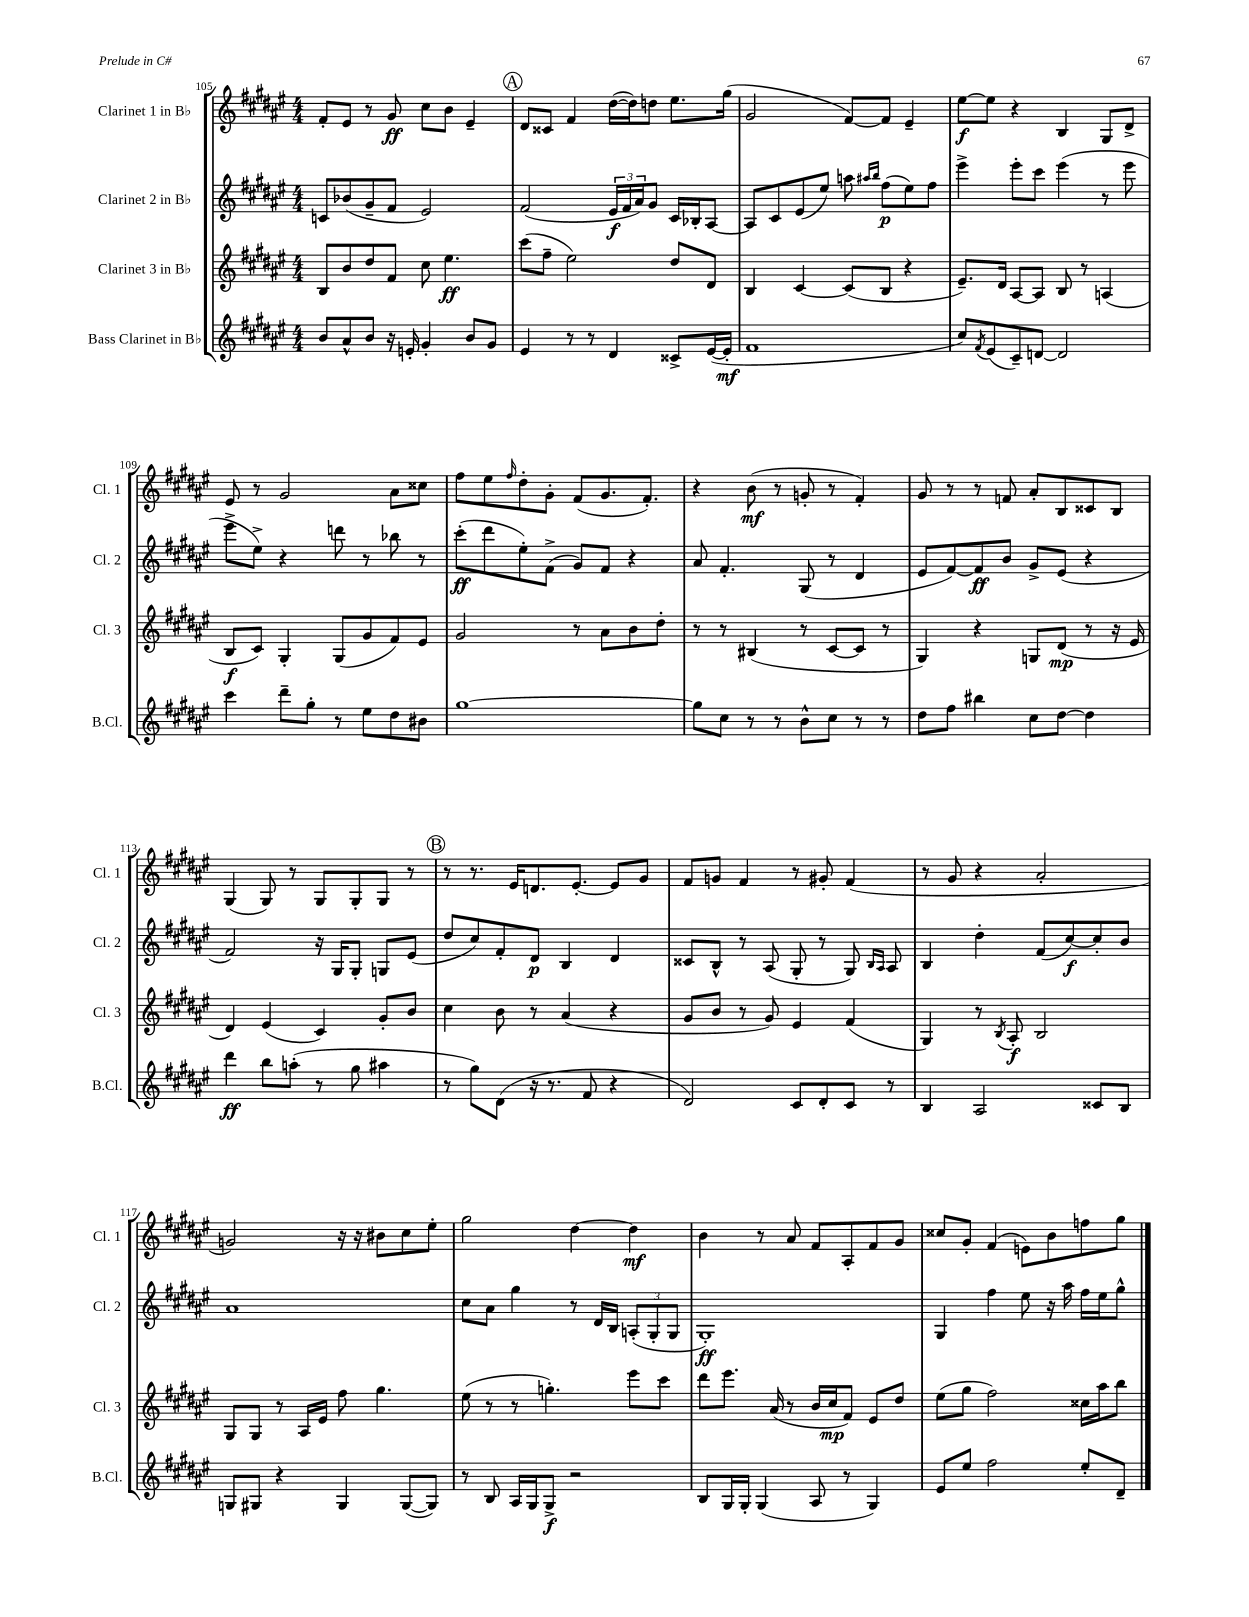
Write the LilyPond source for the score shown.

<<
\new StaffGroup <<
\new Staff = "s0" \with { instrumentName = "Clarinet 1 in Bb" shortInstrumentName = "Cl. 1" } {
    \clef treble \key fis \major \numericTimeSignature \time 4/4
    fis'8-. eis'8 r8 gis'8\ff cis''8 b'8 eis'4-- |
    \mark \markup { \circle "A" } dis'8 cisis'8 fis'4 dis''16~( dis''16) d''8 eis''8. gis''16( |
    gis'2 fis'8~) fis'8 eis'4-- |
    eis''8~\f eis''8 r4 b4 gis8 dis'8-> |
    eis'8 r8 gis'2 ais'8 cisis''8 |
    fis''8 eis''8 \grace { fis''16 } dis''8-. gis'8-. fis'8( gis'8. fis'8.-.) |
    r4 b'8\mf( r8 g'8-. r8 fis'4-.) |
    gis'8 r8 r8 f'8 ais'8-. b8 cisis'8 b8 |
    gis4( gis8) r8 gis8 gis8-. gis8 r8 |
    \mark \markup { \circle "B" } r8 r8. eis'16 d'8. eis'8.~-. eis'8 gis'8 |
    fis'8 g'8 fis'4 r8 gis'8-. fis'4( |
    r8 gis'8 r4 ais'2-. |
    g'2) r16 r16 bis'8 cis''8 eis''8-. |
    gis''2 dis''4~ dis''4\mf |
    b'4 r8 ais'8 fis'8 ais8-. fis'8 gis'8 |
    cisis''8 gis'8-. fis'4( e'8) b'8 f''8 gis''8 \bar "|." |
}
\new Staff = "s1" \with { instrumentName = "Clarinet 2 in Bb" shortInstrumentName = "Cl. 2" } {
    \clef treble \key fis \major \numericTimeSignature \time 4/4
    c'8 bes'8( gis'8-- fis'8 eis'2) |
    \mark \markup { \circle "A" } fis'2( \tuplet 3/2 { eis'16\f fis'16 ais'16) } gis'8 cis'16 bes16-. ais8~ |
    ais8 cis'8 eis'8( eis''8) a''8 \grace { ais''16 b''16 } fis''8\p( eis''8) fis''8 |
    eis'''4-> eis'''8-. cis'''8 eis'''4( r8 eis'''8 |
    eis'''8-> eis''8->) r4 d'''8 r8 bes''8 r8 |
    cis'''8-.\ff( dis'''8 eis''8-.) fis'8->( gis'8) fis'8 r4 |
    ais'8 fis'4.-. gis8( r8 dis'4 |
    eis'8 fis'8~) fis'8\ff b'8 gis'8-> eis'8( r4 |
    fis'2) r16 gis16 gis8-. g8 eis'8( |
    \mark \markup { \circle "B" } dis''8 cis''8) fis'8-. dis'8\p b4 dis'4 |
    cisis'8 b8-^ r8 ais8( gis8-. r8 gis8) \grace { b16 ais16 } ais8 |
    b4 dis''4-. fis'8( cis''8~\f) cis''8-. b'8 |
    ais'1 |
    cis''8 ais'8 gis''4 r8 dis'16 b16 \tuplet 3/2 { a8-.( gis8-. gis8 } |
    gis1-.\ff) |
    gis4 fis''4 eis''8 r16 ais''16 fis''16 eis''16 gis''8-^ \bar "|." |
}
\new Staff = "s2" \with { instrumentName = "Clarinet 3 in Bb" shortInstrumentName = "Cl. 3" } {
    \clef treble \key fis \major \numericTimeSignature \time 4/4
    b8 b'8 dis''8 fis'8 cis''8 eis''4.\ff |
    \mark \markup { \circle "A" } cis'''8( fis''8-- eis''2) dis''8 dis'8 |
    b4 cis'4~ cis'8( b8 r4 |
    eis'8.--) dis'16 ais8~ ais8 b8 r8 a4( |
    b8\f cis'8) gis4-. gis8( gis'8 fis'8) eis'8 |
    gis'2 r8 ais'8 b'8 dis''8-. |
    r8 r8 bis4( r8 cis'8~ cis'8 r8 |
    gis4) r4 g8 dis'8\mp( r8 r16 eis'16 |
    dis'4) eis'4( cis'4) gis'8-. b'8 |
    \mark \markup { \circle "B" } cis''4 b'8 r8 ais'4( r4 |
    gis'8 b'8 r8 gis'8) eis'4 fis'4( |
    gis4) r8 \acciaccatura { b8 } ais8-.\f b2 |
    gis8 gis8 r8 ais16 eis'16 fis''8 gis''4. |
    eis''8( r8 r8 g''4.-.) eis'''8 cis'''8 |
    dis'''8 eis'''8. ais'16( r8 b'16 cis''16\mp fis'8) eis'8 dis''8 |
    eis''8( gis''8 fis''2) cisis''16 ais''16 b''8 \bar "|." |
}
\new Staff = "s3" \with { instrumentName = "Bass Clarinet in Bb" shortInstrumentName = "B.Cl." } {
    \clef treble \key fis \major \numericTimeSignature \time 4/4
    b'8 ais'8-^ b'8 r16 e'16-. gis'4-. b'8 gis'8 |
    \mark \markup { \circle "A" } eis'4 r8 r8 dis'4 cisis'8-> eis'16~( eis'16-.\mf |
    fis'1 |
    cis''8) \acciaccatura { fis'8 } eis'8( cis'8--) d'8~ d'2 |
    cis'''4 dis'''8-- gis''8-. r8 eis''8 dis''8 bis'8 |
    gis''1~ |
    gis''8 cis''8 r8 r8 b'8-^ cis''8 r8 r8 |
    dis''8 fis''8 bis''4 cis''8 dis''8~ dis''4 |
    dis'''4\ff b''8 a''8-.( r8 gis''8 ais''4 |
    \mark \markup { \circle "B" } r8 gis''8) dis'8( r16 r8. fis'8 r4 |
    dis'2) cis'8 dis'8-. cis'8 r8 |
    b4 ais2 cisis'8 b8 |
    g8 gis8 r4 gis4 gis8~( gis8) |
    r8 b8 ais16 gis16 gis8->\f r2 |
    b8 gis16 gis16-. gis4( ais8 r8 gis4) |
    eis'8 eis''8 fis''2 eis''8-. dis'8-- \bar "|." |
}
>>
>>
\layout { \context { \Score currentBarNumber = #105 } }
